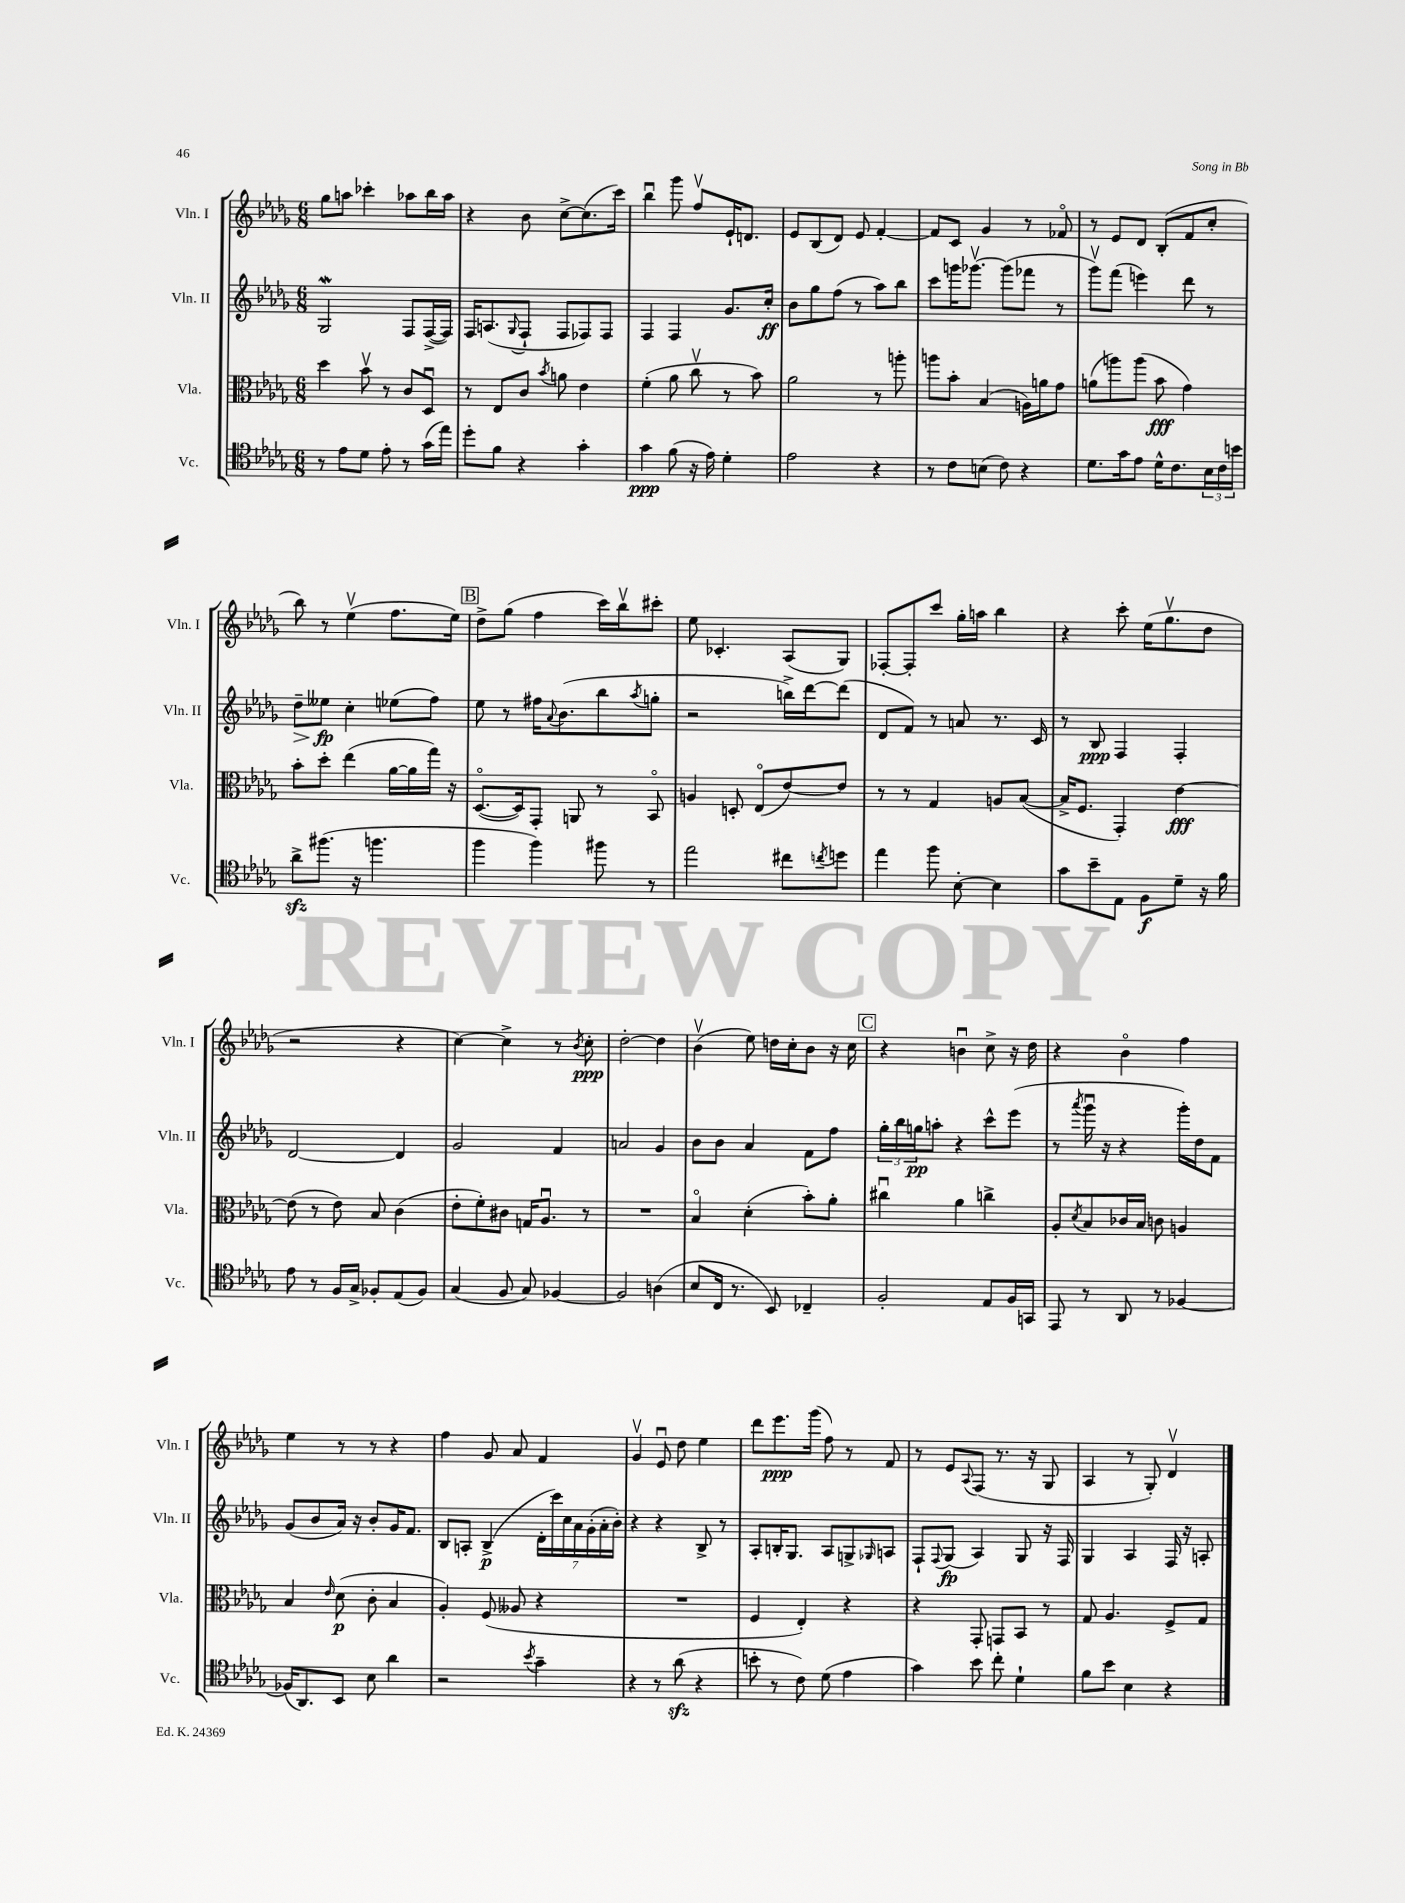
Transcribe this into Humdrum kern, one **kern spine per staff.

**kern	**kern	**kern	**kern
*staff4	*staff3	*staff2	*staff1
*clefC4	*clefC3	*clefG2	*clefG2
*k[b-e-a-d-g-]	*k[b-e-a-d-g-]	*k[b-e-a-d-g-]	*k[b-e-a-d-g-]
*M6/8	*M6/8	*M6/8	*M6/8
8r	4dd-	2G-	8gg-
8e-	.	.	8aa
8d-	8b-v	.	4ccc-'
8e-'	8r	.	.
8r	8c	8F	8aa-
(16g-	8D-u	([16F^	16bb-
16ee-)	.	16F])	16aa-
=	=	=	=
8dd-'	8r	16F	4r
.	.	(8.A	.
8f	8E-	.	.
.	.	8qqG-	.
4r	8c	8F`	8b-
.	8qb-	.	.
.	8a	8F	[8cc^
4g-'	4e-	8F-)	(8.cc]
.	.	8F-	.
.	.	.	16ccc)
=	=	=	=
4g-	(4f'	4F	4bb-u
(8f	8a-	4F	8ggg-
16r	8ccv	.	8ffv
16e-)	.	.	.
4d-'	8r	8.g-	16e-`
.	.	.	8.d
.	8b-)	.	.
.	.	16cc'	.
=	=	=	=
2e-	2a-	8b-	8e-
.	.	8gg-	(8B-
.	.	(8ff	8d-)
.	.	8r	8e-
4r	8r	8aa-)	[4f'
.	8aa'	8bb-	.
=	=	=	=
8r	8aa	8ccc	8f]
8c	8b-'	16ggg	8c
.	.	[8.ggg-v	.
(8B	(4B-	.	4g-
8c)	.	(8ggg-]	.
4r	16A)	8fff-	8r
.	16a	.	.
.	8g-	8r	8f-o
=	=	=	=
8.d-	(8a	8ggg-v)	8r
.	8aa)	(8fff	8e-
16g-	.	.	.
8e-	(8aa	4eee)	8d-
16d-^^	8b-	.	(8B-'
8.c	.	.	.
.	4g-)	8ddd-	8f
24B-	.	8r	8cc'
24c	.	.	.
24b	.	.	.
=	=	=	=
8a-^	8b-'	8dd-~	8bb-)
(8.ff#	8dd-'	8ee--	8r
.	(4ee-	4cc'	(4ee-v
16r	.	.	.
4.ff	.	.	.
.	[16a-	(8ee-	8.ff
.	16a-]	.	.
.	16gg-)	8ff)	.
.	16r	.	16ee-)
=	=	=	=
4ff	([8.D-o	8ee-	8dd-^
.	.	8r	(8gg-
.	16D-])	.	.
4ff)	8GG-'	16ff#	4ff
.	.	8qqa-	.
.	.	(8.b-	.
.	8AA	.	.
8ff#	8r	8bb-	16ccc)
.	.	.	16bb-v
.	.	8qaa-	.
8r	8BB-o	8gg'	8ccc#'
=	=	=	=
2ee-	4A	2r	8ee-
.	.	.	4.c-'
.	8D'	.	.
.	(8E-o	.	.
8cc#	[8e-)	16bb^)	(8A-
.	.	[16ddd-	.
8qcc	.	.	.
8dd	8e-]	(8ddd-]	8G-)
=	=	=	=
4ee-	8r	8d-	[8F-'
.	8r	8f)	8F-']
8ff	4G-	8r	8ccc
[8B-'	.	8a	16gg-'
.	.	.	16aa
4B-]	8A	8.r	4bb-
.	([8B-	.	.
.	.	16c	.
=	=	=	=
8g-	16B-^]	8r	4r
.	8.F	.	.
8b-~	.	8B-	.
8E-	4GG-')	4F	8ccc'
8F	.	.	(16ee-
.	.	.	8.gg-v
8d-~	[4e-	4F'	.
16r	.	.	8dd-
16f	.	.	.
=	=	=	=
8e-	(8e-]	[2d-	2r
8r	8r	.	.
16F	8e-)	.	.
16G-^	.	.	.
8F-'	8B-	.	.
(8E-	(4c	4d-]	4r
8F-)	.	.	.
=	=	=	=
(4G-	8e-'	2g-	[4cc)
.	8f')	.	.
8F	8c#	.	4cc^]
8G-)	16G	.	.
.	8.A-u	.	.
[4F-	.	4f	8r
.	.	.	8qb-
.	8r	.	8cc'
=	=	=	=
2F-]	2.r	2a	[2dd-'
(4A	.	4g-	4dd-]
=	=	=	=
8B-	4B-o	8b-	(4b-v
16C	.	8b-	.
8.r	.	.	.
.	(4d-'	4a-	8ee-)
8BB-)	.	.	16dd
.	.	.	16cc'
4C-~	8b-')	8f	8b-
.	8a-'	8ff	16r
.	.	.	16cc
=	=	=	=
2F'	4cc#u	24gg-'	4r
.	.	24bb-	.
.	.	24gg	.
.	.	8aa'	.
.	4a-	4r	4bu
8E-	4cc^	8ccc^^	8cc^
16F	.	(8eee-	16r
16GG	.	.	16dd-
=	=	=	=
8EE-	8A-'	8r	4r
.	8qd-	8qaaa-	.
8r	8B-	16ggg-u	.
.	.	16r	.
8AA-	16c-	4r	4b-o
.	16B-	.	.
8r	8c	.	.
[4F-	4A	16ggg-')	4ff
.	.	16dd-	.
.	.	8f	.
=	=	=	=
(16F-]	4B-	(8g-	4ee-
8.AA-)	.	.	.
.	.	8b-	.
.	16qqe-	.	.
8BB-	(8d-	16a-)	8r
.	.	16r	.
8B-	8c'	8b-'	8r
4a-	4B-	16g-	4r
.	.	8.f	.
=	=	=	=
2r	4A-')	8B-	4ff
.	.	8A'	.
.	(8F	(4B-^	8g-
.	8A--	.	8a-
8qb-	.	.	.
4g-~	4r	28d-'	4f
.	.	28ccc)	.
.	.	28cc	.
.	.	28a-	.
.	.	(28g-'	.
.	.	28a-'	.
.	.	28b-')	.
=	=	=	=
4r	2.r	4r	4g-v
8r	.	4r	8e-u
(8a-	.	.	8dd-
4r	.	8B-^	4ee-
.	.	8r	.
=	=	=	=
8b'	4F	8A-'	8ddd-
8r	.	16B'	8.eee-
.	.	8.G-	.
8c)	4E-')	.	.
.	.	.	(16ggg-
(8d-	.	8A-	8ff)
4e-	4r	8G^	8r
.	.	16qqG-	.
.	.	8A	8f
=	=	=	=
4g-)	4r	8F`	8r
.	.	8qqF	.
.	.	(8G-	8e-
.	.	.	8qqA-
8b-	8GG-'	4A-)	(8F
8cc'	8GG	.	8.r
4d-`	8BB-	8G-	.
.	.	.	16r
.	8r	16r	8G-
.	.	16F	.
=	=	=	=
8f	8G-	4G-	4A-
8b-	4.A-	.	.
4B-	.	4A-	8r
.	.	.	8G-')
4r	8F^	16F	4d-v
.	.	16r	.
.	8G-	8A'	.
==	==	==	==
*-	*-	*-	*-
